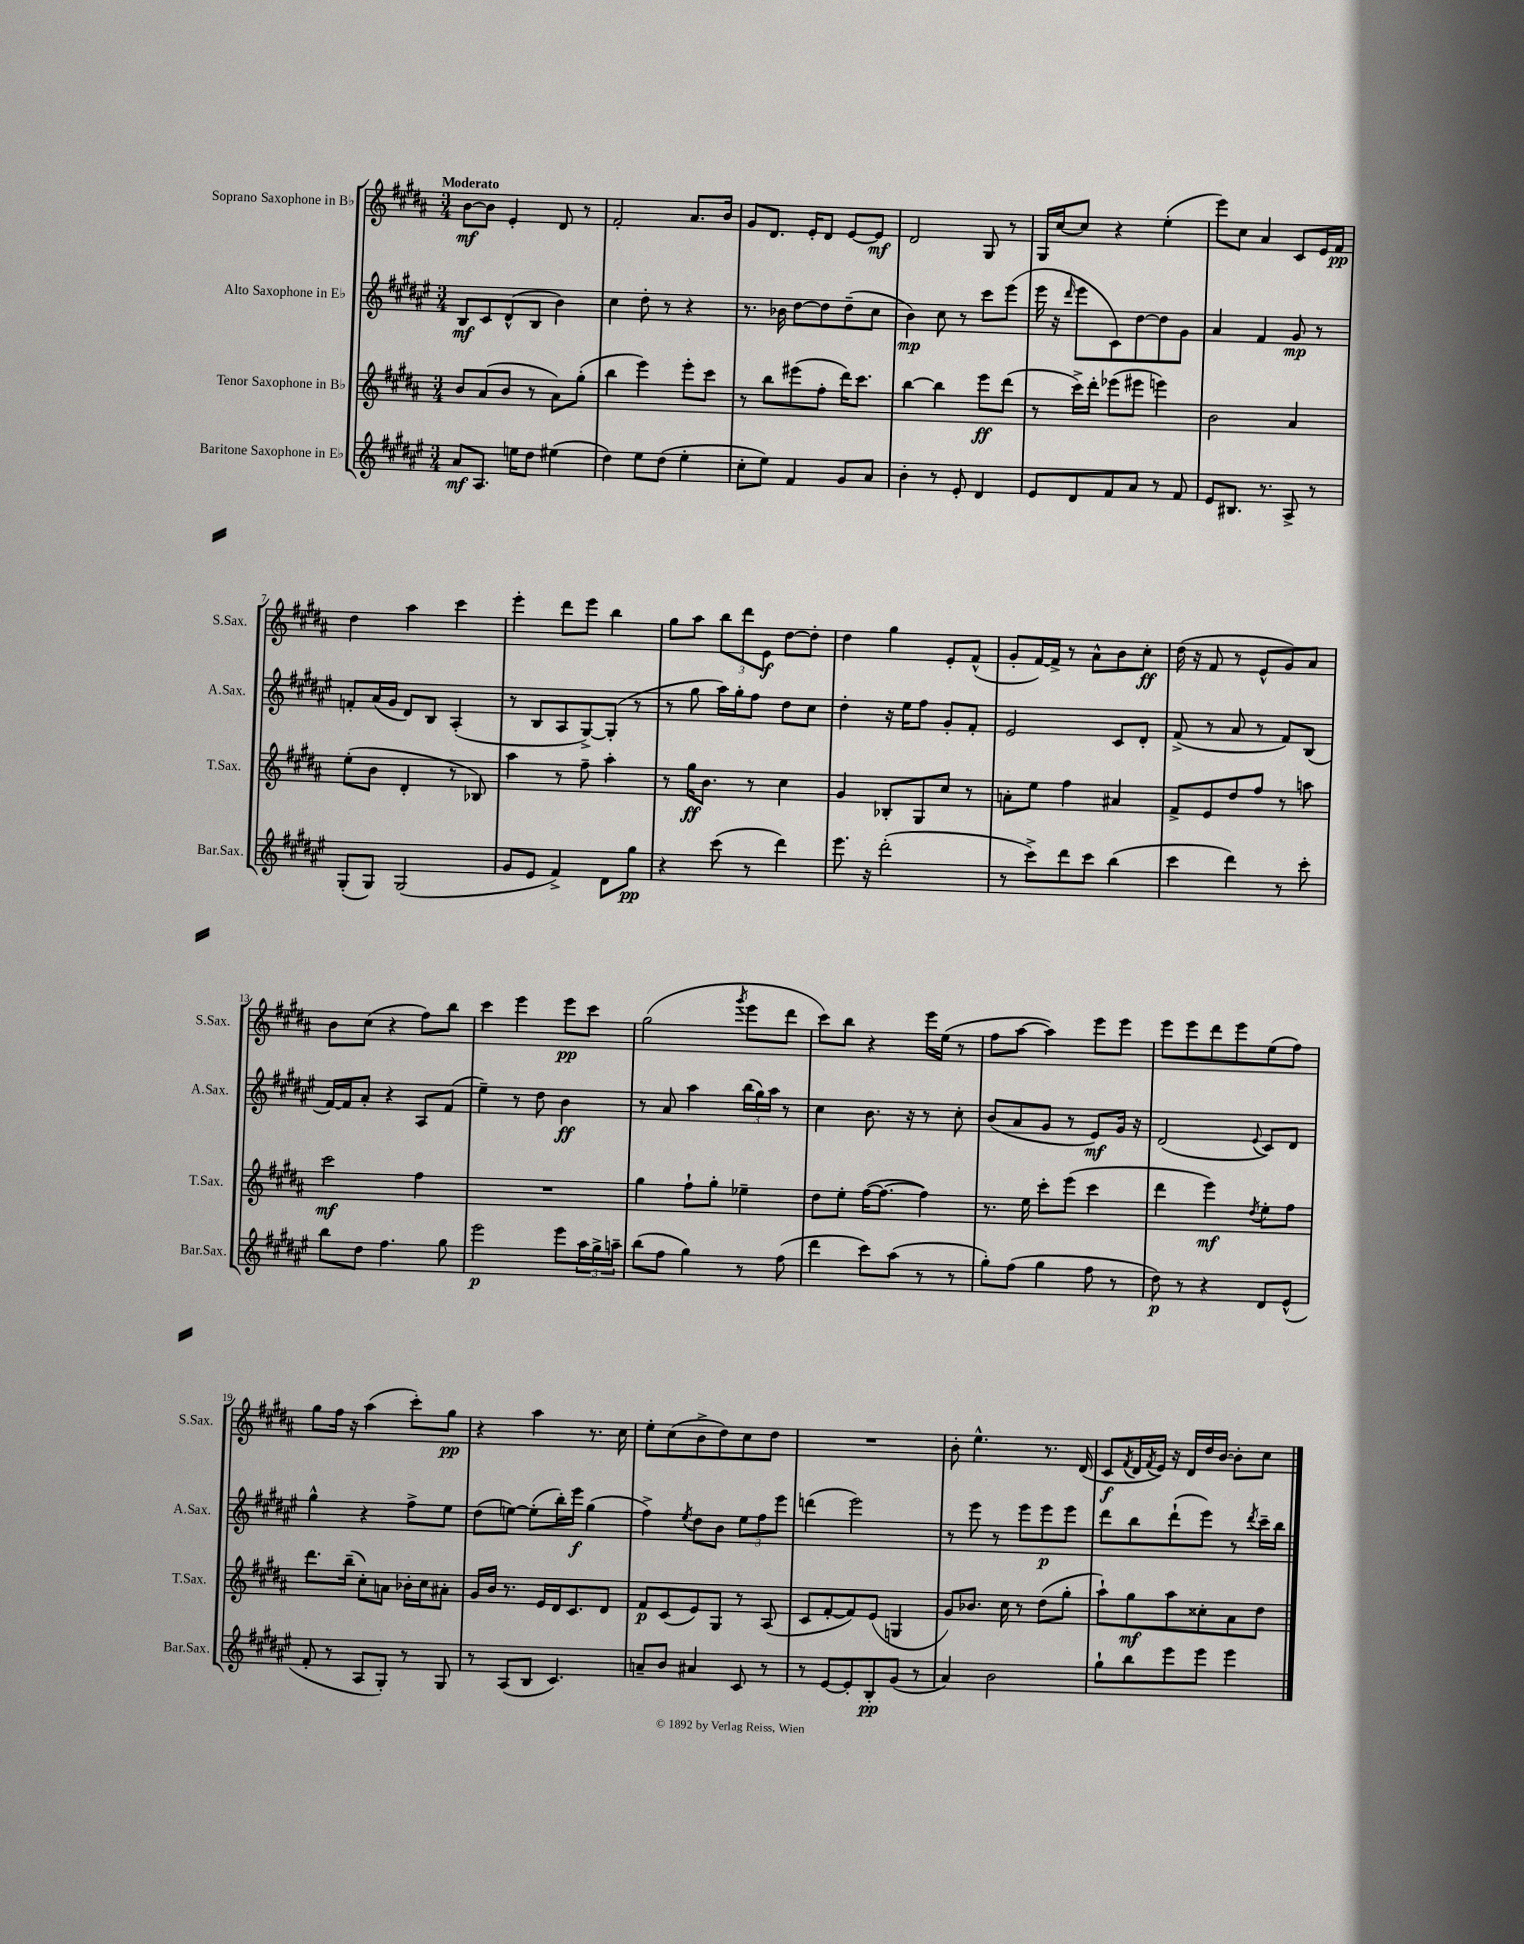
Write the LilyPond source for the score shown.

<<
\new StaffGroup <<
\new Staff = "s0" \with { instrumentName = "Soprano Saxophone in Bb" shortInstrumentName = "S.Sax." } {
    \clef treble \key b \major \numericTimeSignature \time 3/4 \tempo "Moderato"
    b'8~\mf b'8 e'4-. dis'8 r8 |
    fis'2-. ais'8. b'16 |
    gis'8 dis'8. e'16-. dis'8 e'8~ e'8\mf |
    dis'2 gis8 r8 |
    gis16 cis''16~ cis''8 r4 e''4-.( |
    e'''8) cis''8 ais'4 cis'8 e'16 fis'16\pp |
    dis''4 ais''4 cis'''4 |
    e'''4-. dis'''8 e'''8 b''4 |
    gis''8 ais''8 \tuplet 3/2 { b''8 dis'''8 e'8\f } dis''8~ dis''8-. |
    dis''4 gis''4 e'8-. fis'8-^( |
    gis'8-. fis'16~) fis'16-> r8 ais'8-^ b'8 cis''8-.\ff |
    dis''16( r16 fis'8 r8 e'8-^ gis'8) ais'8 |
    b'8 cis''8( r4 fis''8) b''8 |
    cis'''4 e'''4 e'''8\pp cis'''8 |
    gis''2( \acciaccatura { gis'''8 } e'''8 dis'''8 |
    cis'''8) b''8 r4 e'''16 e''16( r8 |
    fis''8 ais''8~ ais''4) e'''8 e'''8 |
    e'''8 e'''8 dis'''8 e'''8 e''8( fis''8) |
    gis''8 fis''16 r16 ais''4( cis'''8-.) gis''8\pp |
    r4 ais''4 r8. cis''16 |
    e''8-. cis''8( b'8-> dis''8) cis''8 dis''8 |
    R2. |
    b'8-. e''4.-^ r8. dis'16( |
    cis'8\f \acciaccatura { fis'8 } dis'16 \acciaccatura { fis'8 } e'16) r16 dis'16 dis''16 b'16~ b'8-. cis''8 \bar "|." |
}
\new Staff = "s1" \with { instrumentName = "Alto Saxophone in Eb" shortInstrumentName = "A.Sax." } {
    \clef treble \key fis \major \numericTimeSignature \time 3/4
    b8\mf cis'8 dis'8-^( b8 b'4) |
    cis''4 dis''8-. r8 r4 |
    r8. bes'16 dis''8~ dis''8 dis''8--( cis''8 |
    b'4\mp) cis''8 r8 cis'''8 eis'''8( |
    eis'''16 r16 \grace { dis'''16 } eis'''8 cis'8) dis''8~ dis''8 gis'8 |
    ais'4 fis'4 gis'8\mp r8 |
    f'8-. ais'16( gis'16 dis'8) b8 ais4-.( |
    r8 b8 ais8 gis8~->) gis8-.( r8 |
    r8 gis''8 ais''16) gis''16-. fis''8 dis''8 cis''8 |
    dis''4-. r16 eis''16 fis''8 gis'8-. fis'8-. |
    eis'2 cis'8 dis'8-. |
    fis'8->( r8 ais'8 r8 fis'8) b8( |
    fis'16~) fis'16 ais'8-. r4 ais8 fis'8( |
    eis''4--) r8 dis''8 b'4\ff |
    r8 ais'8 ais''4 \tuplet 3/2 { b''16( gis''16) ais''16 } r8 |
    cis''4 b'8. r16 r8 cis''8-. |
    b'8( ais'8 gis'8 r8 eis'8\mf) gis'16 r16 |
    dis'2( \appoggiatura { eis'8 } cis'8) dis'8 |
    gis''4-^ r4 fis''8-> eis''8 |
    dis''8( e''8~) e''8-.( b''16-.) eis'''16\f gis''4( |
    fis''4->) \acciaccatura { eis''8 } dis''8 b'8 \tuplet 3/2 { eis''8 fis''8 eis'''8 } |
    d'''4( eis'''2) |
    r8 eis'''8 r8 eis'''8 eis'''8\p eis'''8 |
    dis'''8 b''8 dis'''8-!( eis'''8) r8 \acciaccatura { dis'''8 } cis'''16-- b''16 \bar "|." |
}
\new Staff = "s2" \with { instrumentName = "Tenor Saxophone in Bb" shortInstrumentName = "T.Sax." } {
    \clef treble \key b \major \numericTimeSignature \time 3/4
    b'8 ais'8( b'8 r8 ais'8) gis''8-.( |
    b''4 e'''4) e'''8-. cis'''8 |
    r8 b''8 eis'''8( fis''8-. dis'''16) cis'''8. |
    b''4~ b''4 e'''8\ff dis'''8( |
    r8 cis'''16->) dis'''16-. ees'''8( eis'''8 e'''4) |
    b'2 ais'4 |
    e''8-.( b'8 dis'4-. r8 bes8) |
    ais''4 r8 fis''8-- ais''4-. |
    r8 gis''16\ff b'8. r8 cis''4 |
    gis'4 bes8-. gis8 cis''8 r8 |
    a'8-. e''8 fis''4 ais'4 |
    fis'8-> e'8 dis''8 fis''8 r8 a''8 |
    cis'''2\mf fis''4 |
    R2. |
    gis''4 fis''8-! gis''8-. ees''4-- |
    dis''8 e''8-. fis''16~( fis''8.~ fis''4) |
    r8. e''16 cis'''8-. e'''8( cis'''4 |
    dis'''4 e'''4\mf) \acciaccatura { dis''8 } e''8-. fis''8 |
    dis'''8. b''16--( cis''8-.) a'8 bes'16-. cis''16 ais'8-. |
    gis'16 b'16 r8. e'16 dis'16 cis'8. dis'8 |
    fis'8\p cis'8( e'8) gis8 r8 ais8( |
    cis'8 fis'8~-. fis'8) e'8( g4 |
    gis'8) bes'8. cis''16 r8 dis''8( gis''8-. |
    ais''8-!) gis''8\mf ais''8 cisis''8-. ais'8 dis''8 \bar "|." |
}
\new Staff = "s3" \with { instrumentName = "Baritone Saxophone in Eb" shortInstrumentName = "Bar.Sax." } {
    \clef treble \key fis \major \numericTimeSignature \time 3/4
    ais'8\mf ais8. e''16 dis''8 eis''4( |
    dis''4) eis''8 dis''8( eis''4-. |
    cis''8-. eis''8) fis'4 gis'8 ais'8 |
    b'4-. r8 eis'8-. dis'4 |
    eis'8 dis'8 fis'8 ais'8 r8 fis'8 |
    eis'8 bis8. r8. ais8-> r8 |
    gis8-.( gis8) gis2( |
    gis'8 eis'8 fis'4->) dis'8 gis''8\pp |
    r4 cis'''8( r8 dis'''4) |
    eis'''8. r16 dis'''2-.( |
    r8 cis'''8->) dis'''8 cis'''8 b''4( |
    cis'''4 dis'''4) r8 cis'''8-. |
    b''8 dis''8 fis''4. gis''8 |
    eis'''2\p eis'''8 \tuplet 3/2 { ais''16 gis''16-> a''16-- } |
    b''8( fis''8 gis''4) r8 fis''8( |
    dis'''4 cis'''8) ais''8( r8 r8 |
    gis''8-.) fis''8( gis''4 fis''8 r8 |
    dis''8\p) r8 r4 dis'8 eis'8-^( |
    fis'8-. r8 ais8 gis8-.) r8 gis8 |
    r8 ais8( b8 cis'4.) |
    a'8-- b'8 ais'4 cis'8 r8 |
    r8 eis'8~ eis'8-. b8-.\pp gis'8( r8 |
    ais'4) b'2 |
    gis''8-! b''8 eis'''8 eis'''8 eis'''4 \bar "|." |
}
>>
>>
